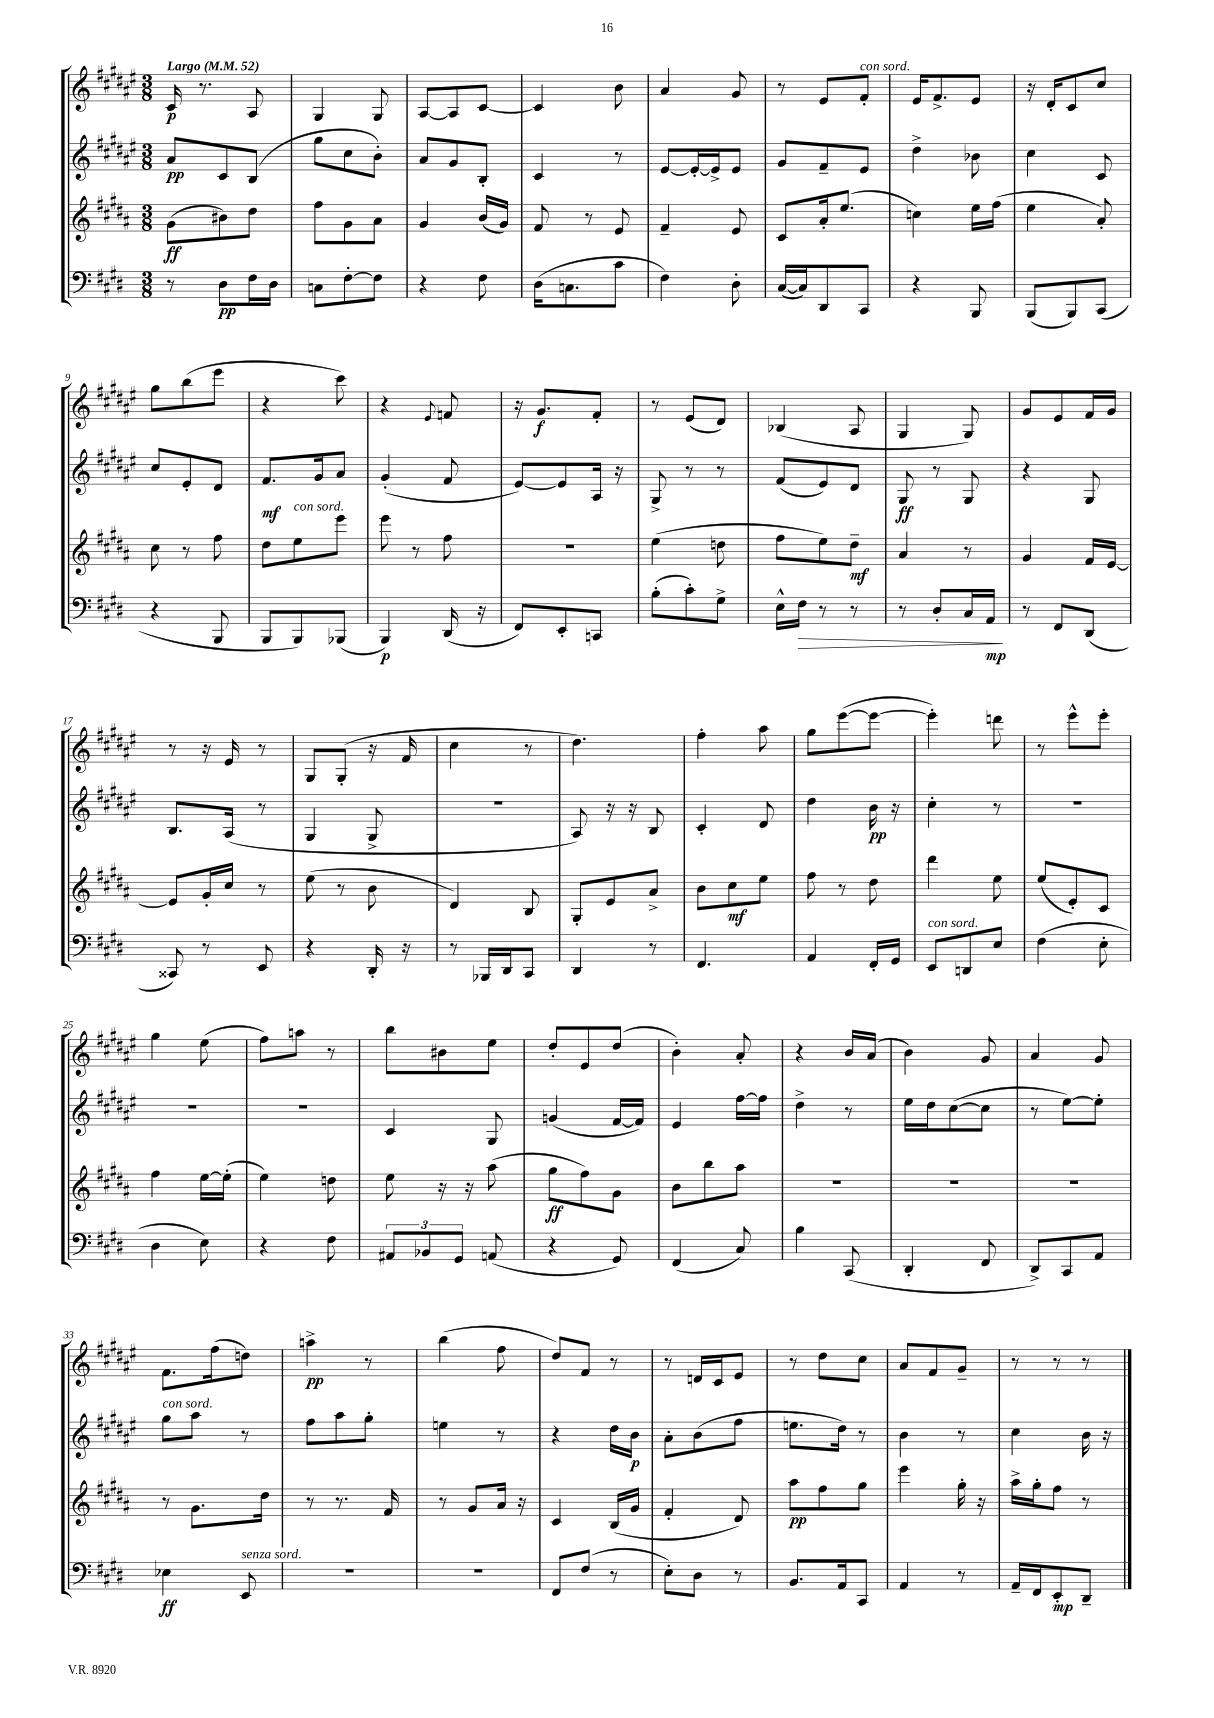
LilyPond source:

<<
\new StaffGroup <<
\new Staff = "s0" {
    \clef treble \key fis \major \numericTimeSignature \time 3/8 \tempo "Largo" 4 = 52
    \autoBeamOff cis'16\p r8. ais8 |
    gis4 gis8 |
    ais8[~ ais8 cis'8]~ |
    cis'4 b'8 |
    ais'4 gis'8 |
    r8 eis'8[ fis'8]-.^\markup { \italic "con sord." } |
    eis'16[ fis'8.-> eis'8] |
    r16 dis'16[-. cis'8 cis''8] |
    gis''8[ b''8( eis'''8] |
    r4 cis'''8) |
    r4 \appoggiatura { eis'8 } f'8 |
    r16 gis'8.[\f fis'8]-. |
    r8 eis'8[( dis'8]) |
    bes4( ais8 |
    gis4 gis8) |
    gis'8[ eis'8 fis'16 gis'16] |
    r8 r16 eis'16 r8 |
    gis8[ gis8]-.( r16 fis'16 |
    cis''4 r8 |
    dis''4.) |
    fis''4-. ais''8 |
    gis''8[ eis'''8~( eis'''8]~ |
    eis'''4-.) d'''8 |
    r8 eis'''8[-^ eis'''8]-. |
    gis''4 eis''8( |
    fis''8[) a''8] r8 |
    b''8[ bis'8 eis''8] |
    dis''8[-. eis'8 dis''8]( |
    b'4-.) ais'8-. |
    r4 b'16[ ais'16]( |
    b'4) gis'8 |
    ais'4 gis'8 |
    fis'8.[ fis''16( d''8]) |
    a''4->\pp r8 |
    b''4( fis''8 |
    dis''8[) fis'8] r8 |
    r8 d'16[ cis'16 eis'8] |
    r8 dis''8[ cis''8] |
    ais'8[ fis'8 gis'8]-- |
    r8 r8 r8 \bar "|." |
}
\new Staff = "s1" {
    \clef treble \key fis \major \numericTimeSignature \time 3/8
    \autoBeamOff ais'8[\pp cis'8 b8]( |
    gis''8[ cis''8 b'8]-.) |
    ais'8[ gis'8 b8]-. |
    cis'4 r8 |
    eis'8[~ eis'16~-. eis'16-> eis'8] |
    gis'8[ fis'8-- eis'8] |
    dis''4-> bes'8 |
    cis''4 cis'8 |
    cis''8[ eis'8-. dis'8] |
    fis'8.[\mf gis'16 ais'8] |
    gis'4-.( fis'8 |
    eis'8[~) eis'8 ais16] r16 |
    gis8-> r8 r8 |
    fis'8[( eis'8) dis'8] |
    gis8\ff r8 gis8 |
    r4 gis8 |
    b8.[ ais16]( r8 |
    gis4 gis8-> |
    R4. |
    ais8) r16 r16 b8 |
    cis'4-. dis'8 |
    dis''4 b'16\pp r16 |
    cis''4-. r8 |
    R4. |
    R4. |
    R4. |
    cis'4 gis8 |
    g'4( fis'16[~ fis'16]) |
    eis'4 fis''16[~ fis''16] |
    dis''4-> r8 |
    eis''16[ dis''16 cis''8~( cis''8] |
    r8 eis''8[~) eis''8]-. |
    gis''8[^\markup { \italic "con sord." } ais''8] r8 |
    fis''8[ ais''8 gis''8]-. |
    e''4 r8 |
    r4 dis''16[ b'16]\p |
    ais'8[-. b'8( fis''8] |
    e''8.[ dis''16]) r8 |
    b'4 r8 |
    cis''4 b'16 r16 \bar "|." |
}
\new Staff = "s2" {
    \clef treble \key b \major \numericTimeSignature \time 3/8
    \autoBeamOff gis'8[\ff( bis'8) dis''8] |
    fis''8[ gis'8 ais'8] |
    gis'4 b'16[( gis'16]) |
    fis'8 r8 e'8 |
    fis'4-- e'8 |
    cis'8[ ais'16-. e''8.]( |
    c''4) e''16[ fis''16]( |
    e''4 ais'8-.) |
    cis''8 r8 fis''8 |
    dis''8[ e''8^\markup { \italic "con sord." } e'''8] |
    e'''8 r8 fis''8 |
    R4. |
    e''4( d''8 |
    fis''8[ e''8) dis''8]--\mf |
    ais'4 r8 |
    gis'4 fis'16[ e'16]~ |
    e'8[ gis'16-. cis''16] r8 |
    e''8( r8 b'8 |
    dis'4) b8 |
    gis8[-. e'8 ais'8]-> |
    b'8[ cis''8\mf e''8] |
    fis''8 r8 dis''8 |
    dis'''4 e''8 |
    e''8[( e'8-.) cis'8] |
    fis''4 e''16[~ e''16]-.( |
    e''4) d''8 |
    e''8 r16 r16 ais''8( |
    gis''8[\ff fis''8) gis'8] |
    b'8[ b''8 ais''8] |
    R4. |
    R4. |
    R4. |
    r8 gis'8.[ dis''16] |
    r8 r8. fis'16 |
    r8 gis'8[ ais'16] r16 |
    cis'4 b16[( gis'16] |
    fis'4-. dis'8) |
    ais''8[\pp fis''8 gis''8] |
    e'''4 gis''16-. r16 |
    ais''16[-> gis''16-. fis''8] r8 \bar "|." |
}
\new Staff = "s3" {
    \clef bass \key e \major \numericTimeSignature \time 3/8
    \autoBeamOff r8 dis8[\pp fis16 dis16] |
    c8[ fis8~-. fis8] |
    r4 fis8 |
    dis16[( c8. cis'8] |
    fis4) dis8-. |
    cis16[~( cis16) dis,8 cis,8] |
    r4 b,,8 |
    b,,8[( b,,8) cis,8]( |
    r4 b,,8 |
    b,,8[ b,,8) bes,,8]( |
    b,,4\p) dis,16( r16 |
    fis,8[) e,8-. c,8] |
    b8[-.( cis'8-.) gis8]-> |
    e16[-^ fis16]\> r8 r8 |
    r8 dis8[-. cis16 a,16]\mp\! |
    r8 fis,8[ dis,8]( |
    cisis,8) r8 e,8 |
    r4 dis,16-. r16 |
    r8 bes,,16[ dis,16 cis,8] |
    dis,4 r8 |
    fis,4. |
    a,4 fis,16[-. gis,16] |
    e,8[^\markup { \italic "con sord." } d,8 e8] |
    fis4( e8-. |
    dis4 e8) |
    r4 fis8 |
    \tuplet 3/2 { ais,8[ bes,8 gis,8] } a,8( |
    r4 gis,8) |
    fis,4( cis8) |
    b4 cis,8( |
    dis,4-. fis,8 |
    dis,8[->) cis,8 a,8] |
    ees4\ff e,8^\markup { \italic "senza sord." } |
    R4. |
    r4. |
    fis,8[ fis8]( r8 |
    e8[-.) dis8] r8 |
    b,8.[ a,16 cis,8] |
    a,4 r8 |
    a,16[-- fis,16 e,8-.\mp dis,8]-- \bar "|." |
}
>>
>>
